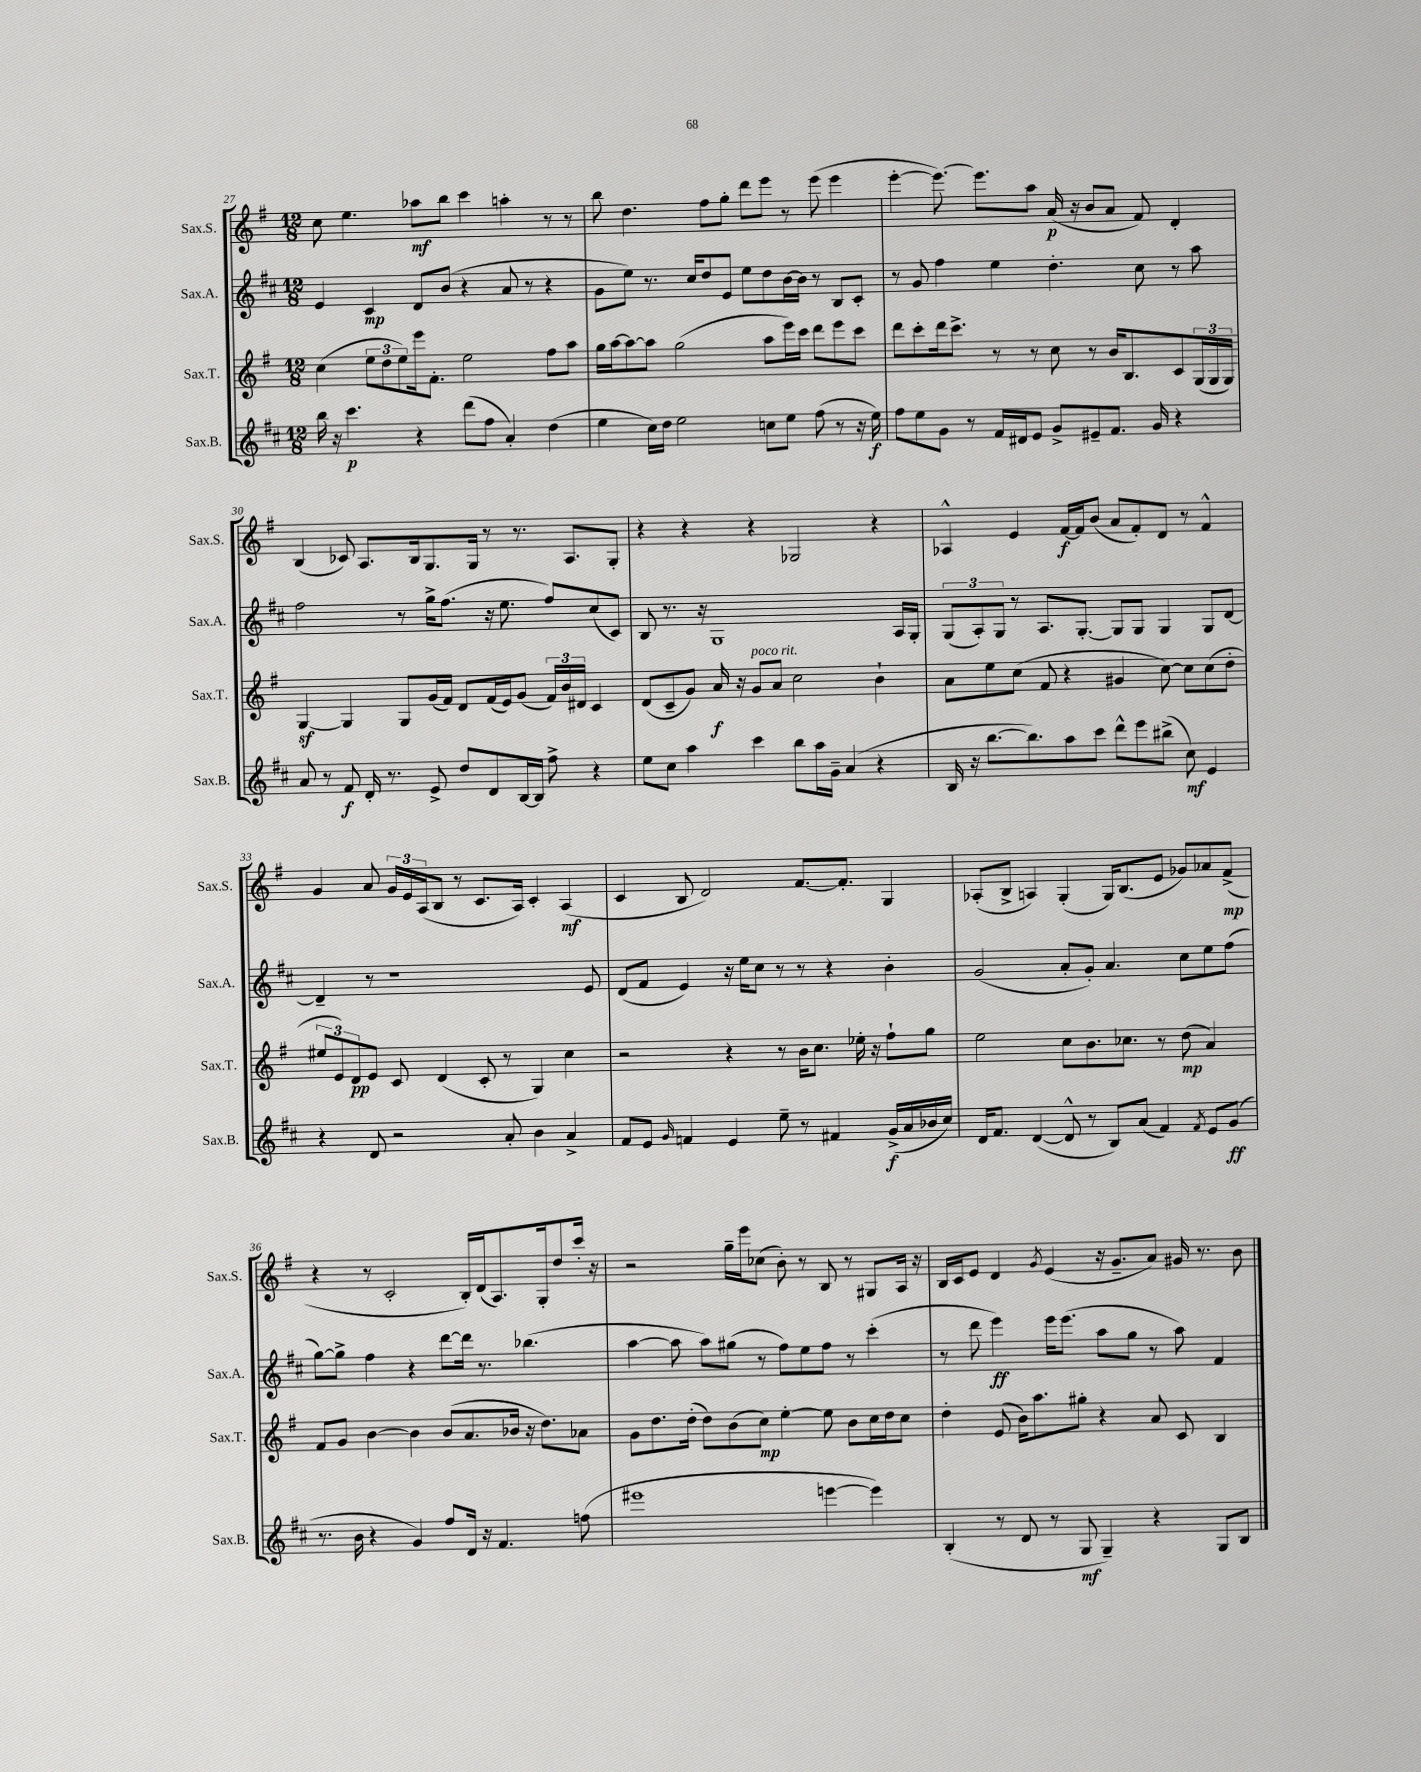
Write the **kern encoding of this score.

**kern	**dynam	**kern	**dynam	**kern	**dynam	**kern	**dynam
*part4	*part4	*part3	*part3	*part2	*part2	*part1	*part1
*staff4	*staff4	*staff3	*staff3	*staff2	*staff2	*staff1	*staff1
*I"Sax.B.	*	*I"Sax.T.	*	*I"Sax.A.	*	*I"Sax.S.	*
*I'Sax.B.	*	*I'Sax.T.	*	*I'Sax.A.	*	*I'Sax.S.	*
*clefG2	*	*clefG2	*	*clefG2	*	*clefG2	*
*k[f#c#]	*	*k[f#]	*	*k[f#c#]	*	*k[f#]	*
*M12/8	*	*M12/8	*	*M12/8	*	*M12/8	*
=27	=27	=27	=27	=27	=27	=27	=27
16bb\	.	(4cc\	.	4e/	.	8cc\	.
16r	.	.	.	.	.	.	.
4.ccc#\	p	.	.	.	.	4.ee\	.
.	.	12ee\L	.	4c#/	mp	.	.
.	.	12dd\	.	.	.	.	.
.	.	12ee\)	.	.	.	.	.
4r	.	16eee\k	.	8d/L	.	8aa-X\L	mf
.	.	8.f#'\J	.	.	.	.	.
.	.	.	.	(8b/J	.	8bb\J	.
(8ddd\L	.	2ee\	.	4r	.	4ccc\	.
8ff#\J	.	.	.	.	.	.	.
4a'/)	.	.	.	8a/	.	4aan'\	.
.	.	.	.	8r	.	.	.
(4dd\	.	8ff#\L	.	4r	.	8r	.
.	.	8aa\J	.	.	.	8r	.
=28	=28	=28	=28	=28	=28	=28	=28
4ee\	.	16gg\LL	.	8g\L	.	8bb\	.
.	.	[16aa\J	.	.	.	.	.
.	.	8aa\_	.	8ee\J)	.	4.dd\	.
16cc#\LL)	.	8aa\J]	.	8.r	.	.	.
16dd\JJ	.	.	.	.	.	.	.
2ee\	.	(2gg\	.	.	.	.	.
.	.	.	.	16cc#/KL	.	.	.
.	.	.	.	8dd/	.	8ff#\L	.
.	.	.	.	8e/J	.	8gg'\J	.
.	.	.	.	8ee\L	.	8ddd\L	.
8ccn\L	.	8aa\L	.	8dd\	.	8eee\J	.
8ee\J	.	16eee\L)	.	[16b\L	.	8r	.
.	.	16ccc\JJ	.	16b\JJ]	.	.	.
(8ff#\	.	8ddd\L	.	8r	.	(8eee\	.
8r	.	8eee\	.	8B/L	.	4eee\	.
16r	.	8ccc\J	.	8c#'/J	.	.	.
16ee\)	f	.	.	.	.	.	.
=29	=29	=29	=29	=29	=29	=29	=29
8ff#\L	.	8ddd\L	.	8r	.	[4eee'\	.
8ee\	.	8ccc'\	.	8g/	.	.	.
8g\J	.	16ddd\k	.	4ff#\	.	8.eee\_)	.
.	.	8.ccc^\J	.	.	.	.	.
8r	.	.	.	.	.	.	.
.	.	.	.	.	.	8.eee\L]	.
16f#/LL	.	8r	.	4ee\	.	.	.
16d#X/J	.	.	.	.	.	.	.
8e/J	.	8r	.	.	.	8aa\J	.
8g^/L	.	8cc\	.	4.dd'\	.	(16a/	p
.	.	.	.	.	.	16r	.
8e#X~/	.	8r	.	.	.	8b/L	.
8.f#/J	.	16b/KL	.	.	.	8a/J	.
.	.	8.B/	.	.	.	.	.
.	.	.	.	8cc#\	.	8f#/)	.
16g/	.	.	.	.	.	.	.
4r	.	8c/	.	8r	.	4d'/	.
.	.	(24G/L	.	8aa\	.	.	.
.	.	24G/	.	.	.	.	.
.	.	24G/JJ)	.	.	.	.	.
!!LO:LB:g=z
=30	=30	=30	=30	=30	=30	=30	=30
8a/	.	[4Gz/	.	2ff#\	.	(4B/	.
8r	.	.	.	.	.	.	.
8f#/	f	4G/]	.	.	.	8c-X/)	.
16d'/	.	.	.	.	.	8.A/L	.
8.r	.	.	.	.	.	.	.
.	.	8G/L	.	8r	.	.	.
.	.	.	.	.	.	16B/k	.
8e^/	.	(16g/L	.	16gg^\KL	.	8.G/	.
.	.	16f#/JJ)	.	(8.ff#\J	.	.	.
8dd/L	.	8d/L	.	.	.	.	.
.	.	.	.	.	.	16G/Jk	.
8d/	.	(16f#/L	.	16r	.	8r	.
.	.	16e/J)	.	8.ee\	.	.	.
[16B/L	.	(8g/J	.	.	.	8.r	.
16B/JJ]	.	.	.	.	.	.	.
8ff#^\	.	24f#/LL)	.	8ff#/L)	.	.	.
.	.	24b/	.	.	.	.	.
.	.	.	.	.	.	8.A/L	.
.	.	24d#X/JJ	.	.	.	.	.
4r	.	4c/	.	(8cc#/	.	.	.
.	.	.	.	8c#/J)	.	8G'/J	.
=31	=31	=31	=31	=31	=31	=31	=31
8ee\L	.	(8d/L	.	8B/	.	4r	.
8cc#\J	.	8c~/	.	8.r	.	.	.
4aa\	.	8g/J)	.	.	.	4r	.
.	.	.	.	16r	.	.	.
.	.	16a/	f	1G	.	.	.
.	.	16r	.	.	.	.	.
!	!	!LO:TX:a:i:t=poco rit.	!	!	!	!	!
4ccc#\	.	8g/L	.	.	.	4r	.
.	.	8a/J	.	.	.	.	.
8bb\L	.	2cc\	.	.	.	2G-X/	.
16aa\L	.	.	.	.	.	.	.
16g~\JJ	.	.	.	.	.	.	.
(4a/	.	.	.	.	.	.	.
4r	.	4b`\	.	.	.	4r	.
.	.	.	.	16A/LL	.	.	.
.	.	.	.	16G'/JJ	.	.	.
=32	=32	=32	=32	=32	=32	=32	=32
16B/	.	8a\L	.	(12G/L	.	4A-X^^/	.
16r	.	.	.	.	.	.	.
.	.	.	.	12A'/)	.	.	.
[8.bb\L	.	8ee\	.	.	.	.	.
.	.	.	.	12G/J	.	.	.
.	.	(8cc\J	.	8r	.	4e/	.
8.bb\])	.	.	.	.	.	.	.
.	.	8f#/	.	8.A/L	.	.	.
8aa\	.	4r	.	.	.	[16f#/LL	f
.	.	.	.	[8.G'/J	.	16f#/J]	.
8ccc#\J	.	.	.	.	.	(8b/J	.
8ddd^^\L	.	4g#X/	.	8G/L]	.	8a/L	.
8eee\	.	.	.	8G/J	.	8f#'/)	.
(8bb#X^\J	.	[8cc\)	.	4G/	.	8d/J	.
8cc#\)	mf	8cc\L]	.	.	.	8r	.
4e/	.	(8cc\	.	8G/L	.	4f#^^/	.
.	.	8dd'\J	.	[8d/J	.	.	.
!!LO:LB:g=z
=33	=33	=33	=33	=33	=33	=33	=33
4r	.	12ee#X/L	.	4d~/]	.	4g/	.
.	.	12e/)	.	.	.	.	.
.	.	12d/	pp	.	.	.	.
8d/	.	8e/J	.	8r	.	8a/	.
2r	.	8c/	.	1r	.	24g/LL	.
.	.	.	.	.	.	24e/	.
.	.	.	.	.	.	(24A/J	.
.	.	(4d/	.	.	.	8B/J	.
.	.	.	.	.	.	8r	.
.	.	8c'/	.	.	.	8.c/L	.
8a'/	.	8r	.	.	.	.	.
.	.	.	.	.	.	16A/Jk)	.
4b\	.	4G/)	.	.	.	4c'/	.
4a^/	.	4cc\	.	.	.	(4A/	mf
.	.	.	.	8e/	.	.	.
=34	=34	=34	=34	=34	=34	=34	=34
8f#/L	.	2r	.	(8d/L	.	4c/	.
8e/J	.	.	.	8f#/J	.	.	.
16qqg/	.	.	.	.	.	.	.
4fn/	.	.	.	4e/)	.	8B/	.
.	.	.	.	.	.	2d/)	.
4e/	.	4r	.	16r	.	.	.
.	.	.	.	16ee\KL	.	.	.
.	.	.	.	8cc#\J	.	.	.
8ee~\	.	8r	.	8r	.	.	.
8r	.	16b\KL	.	8r	.	[8.f#/L	.
.	.	8.cc\J	.	.	.	.	.
4f#X/	.	.	.	4r	.	.	.
.	.	.	.	.	.	8.f#'/J]	.
.	.	16ee-X'\	.	.	.	.	.
.	.	16r	.	.	.	.	.
(16g^/LL	f	8ff#`\L	.	4b'\	.	4G/	.
16a/	.	.	.	.	.	.	.
16b-X/	.	8gg\J	.	.	.	.	.
16cc#/JJ)	.	.	.	.	.	.	.
=35	=35	=35	=35	=35	=35	=35	=35
16d/KL	.	2ee\	.	(2g/	.	(8A-X'/L	.
8.f#/J	.	.	.	.	.	.	.
.	.	.	.	.	.	8B^/J	.
([4d/	.	.	.	.	.	4An/)	.
8d^^/]	.	8cc\L	.	8a'/L	.	(4G'/	.
8r	.	8.b\	.	8g'/J)	.	.	.
8B/L)	.	.	.	4.a/	.	16G/KL)	.
.	.	8.cc-X\J	.	.	.	(8.B/	.
(8a/J	.	.	.	.	.	.	.
4f#/)	.	8r	.	.	.	8e/J	.
.	.	(8dd\	mp	8cc#\L	.	8g-X/L)	.
8qf#/	.	.	.	.	.	.	.
8e/L	.	4a/)	.	8ee\	.	8a-X/	.
(8g/J	ff	.	.	(8ff#\J	.	(8f#^/J	mp
!!LO:LB:g=z
=36	=36	=36	=36	=36	=36	=36	=36
8.r	.	8f#/L	.	[8gg\L)	.	4r	.
.	.	8g/J	.	8gg^\J]	.	.	.
16b\	.	.	.	.	.	.	.
4r	.	[4b\	.	4ff#\	.	8r	.
.	.	.	.	.	.	2c'/	.
4g/)	.	4b\]	.	4r	.	.	.
8ff#/L	.	(8b/L	.	[8ddd\L	.	.	.
16d/Jk	.	8.a/	.	16ddd\Jk]	.	16B'/LL)	.
16r	.	.	.	8.r	.	(16d/J	.
4.f#/	.	.	.	.	.	8.A/)	.
.	.	16b-X/Jk	.	.	.	.	.
.	.	16r	.	(4.bb-X\	.	.	.
.	.	8.dd\L)	.	.	.	16G'/k	.
.	.	.	.	.	.	8dd/	.
(8ffn\	.	8a-X\J	.	.	.	16ccc'/Jk	.
.	.	.	.	.	.	16r	.
=37	=37	=37	=37	=37	=37	=37	=37
1eee#X	.	8g\L	.	[4aa\	.	2r	.
.	.	8.dd\	.	.	.	.	.
.	.	.	.	8aa\]	.	.	.
.	.	(16dd'\Jk	.	.	.	.	.
.	.	8dd\L)	.	8aa\L)	.	.	.
.	.	(8b\	.	(8gg#X\J	.	16gg~\LL	.
.	.	.	.	.	.	16eee\J	.
.	.	8cc\J)	mp	8r	.	(8cc-X\J	.
.	.	[4ee'\	.	8ff#\L)	.	8b'\)	.
.	.	.	.	8ee\	.	8r	.
[4eeen\	.	8ee\]	.	8ff#\J	.	8B/	.
.	.	8b\L	.	8r	.	8r	.
4eee\])	.	16cc\L	.	(4ccc#'\	.	8G#X/L	.
.	.	16dd\J	.	.	.	.	.
.	.	8cc\J	.	.	.	16A/Jk	.
.	.	.	.	.	.	16r	.
=38	=38	=38	=38	=38	=38	=38	=38
(4B'/	.	4dd'\	.	8r	.	16B/LL	.
.	.	.	.	.	.	16c/J	.
.	.	.	.	8ddd\	.	8e/J	.
8r	.	(8e/	.	4eee\)	ff	4d/	.
8d/	.	16b\KL)	.	.	.	.	.
.	.	8.aa\	.	.	.	.	.
.	.	.	.	.	.	8qg/	.
8r	.	.	.	16eee\KL	.	(4e/	.
.	.	.	.	(8.eee\J	.	.	.
8G/	mf	8gg#X'\J	.	.	.	.	.
4G~/)	.	4r	.	8aa\L	.	16r	.
.	.	.	.	.	.	8.g~/L	.
.	.	.	.	8gg\J	.	.	.
4r	.	8a/	.	8r	.	8a/J)	.
.	.	8c/	.	8aa\)	.	16g#X/	.
.	.	.	.	.	.	8.r	.
8G/L	.	4B/	.	4f#/	.	.	.
8B/J	.	.	.	.	.	8b\	.
==	==	==	==	==	==	==	==
*-	*-	*-	*-	*-	*-	*-	*-
